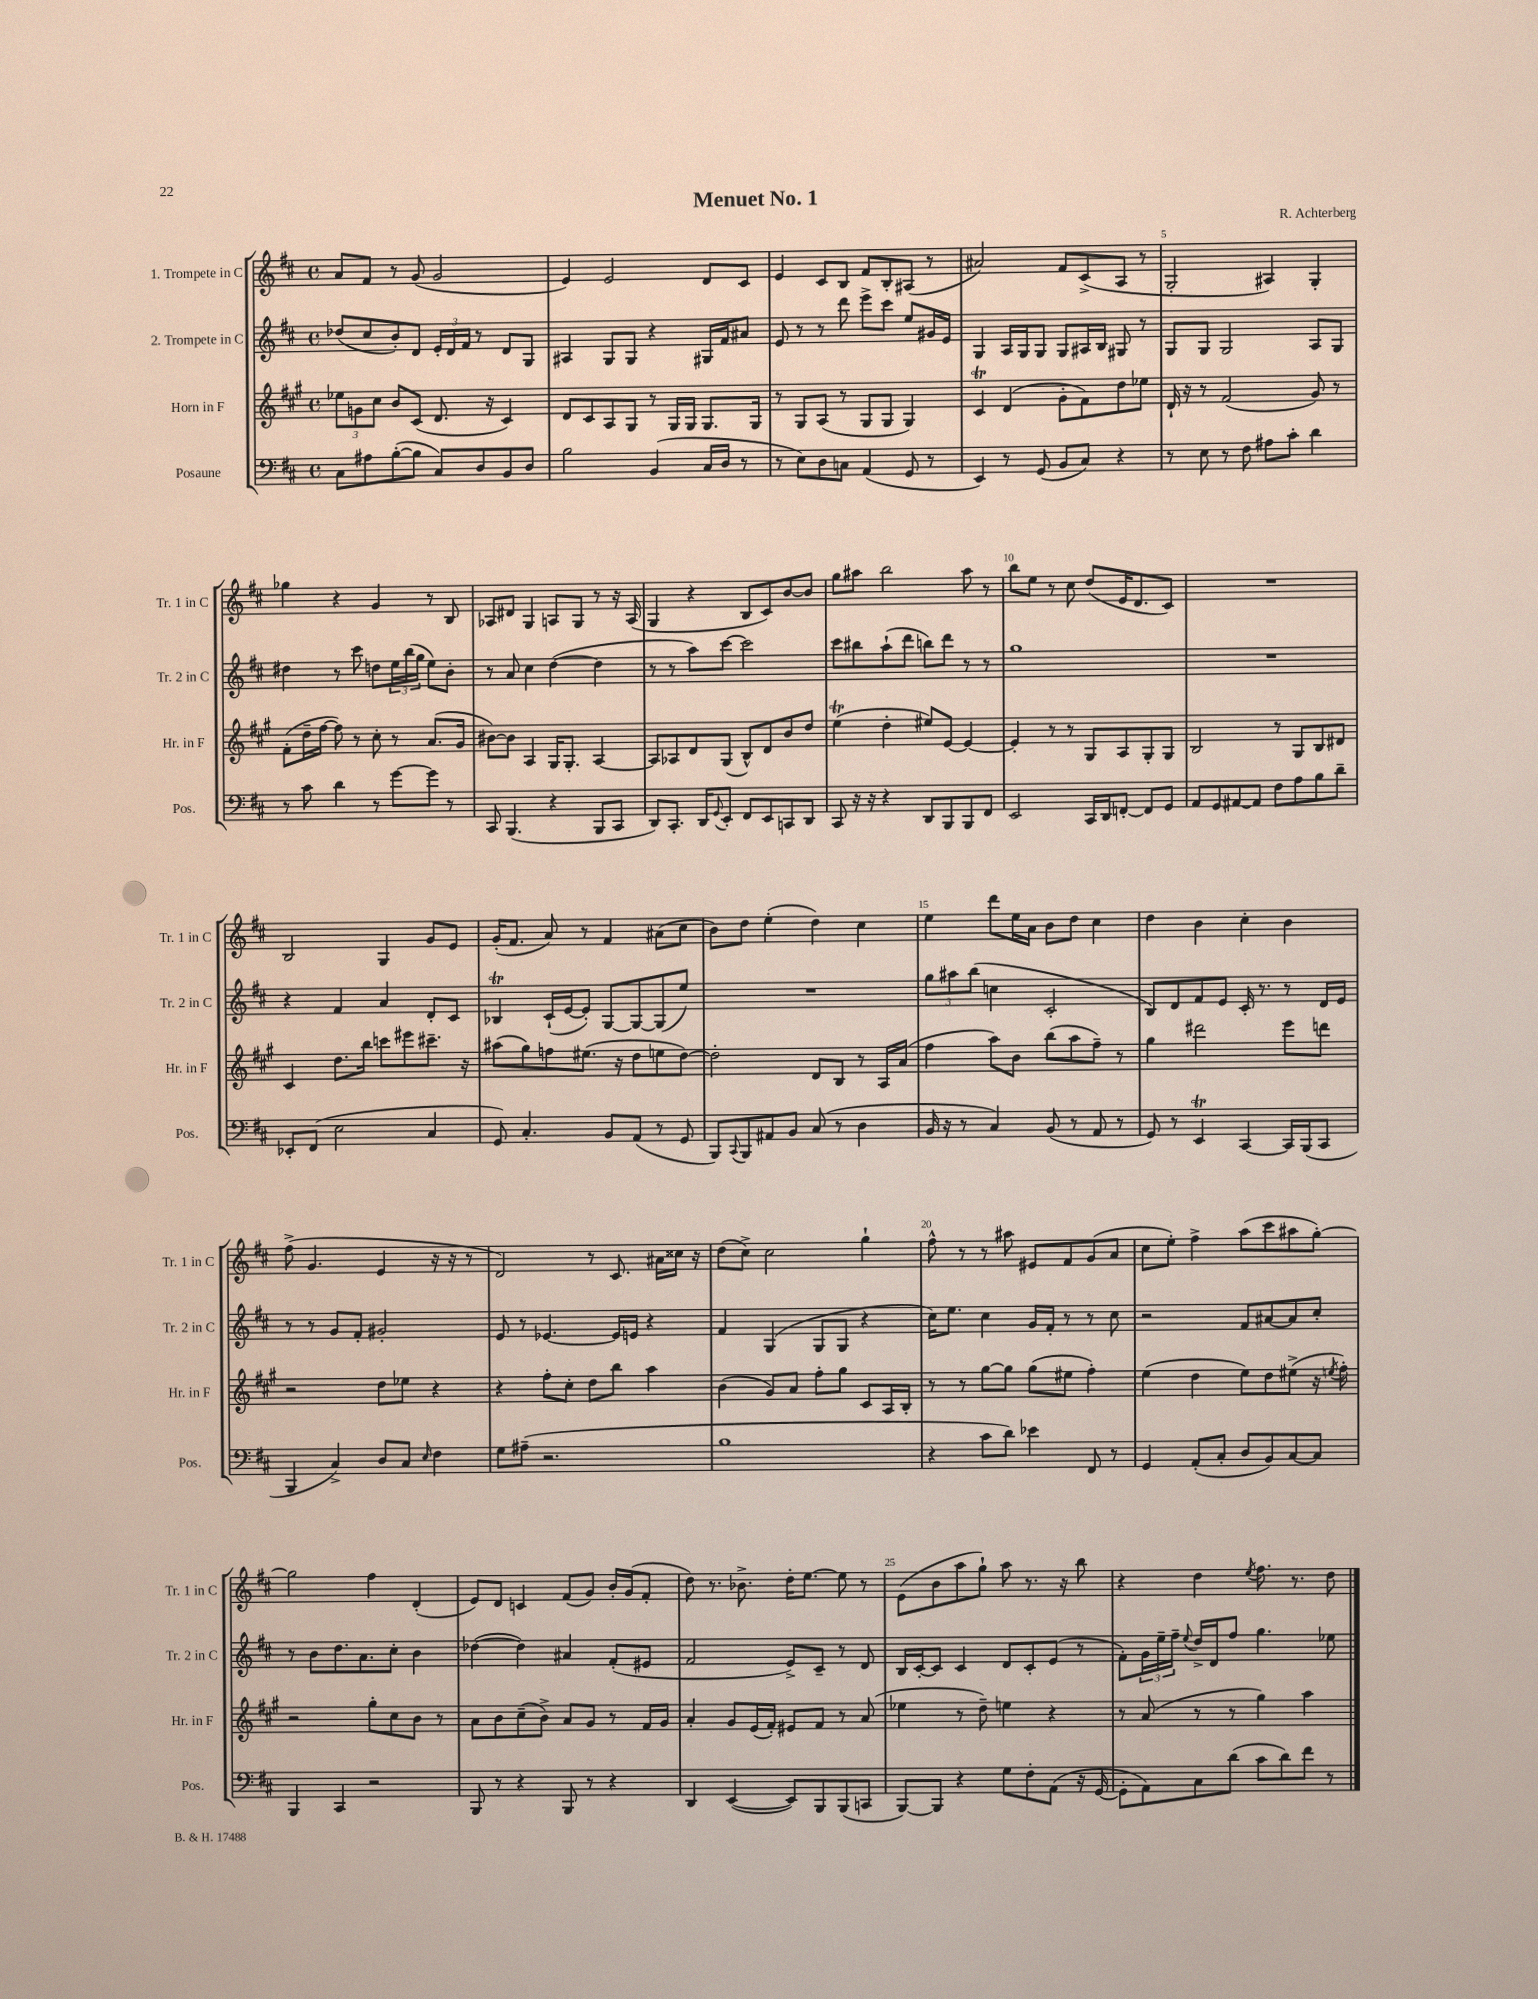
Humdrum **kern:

**kern	**kern	**kern	**kern
*staff4	*staff3	*staff2	*staff1
*clefF4	*clefG2	*clefG2	*clefG2
*k[f#c#]	*k[f#c#g#]	*k[f#c#]	*k[f#c#]
*M4/4	*M4/4	*M4/4	*M4/4
*met(c)	*met(c)	*met(c)	*met(c)
8C#	12ee-	(8dd-	8a
.	12g	.	.
8A#	.	8cc#	8f#
.	12cc#	.	.
([8B'	8b	8b')	8r
8B]	(8c#	8d	(8g
8C#)	8.d	24e'	2g
.	.	24d	.
.	.	24f#	.
8D	.	8r	.
.	16r	.	.
8BB	4c#)	8d	.
8D	.	8G	.
=	=	=	=
2B	8d	4A#	4e)
.	8c#	.	.
.	8A	8G	2e
.	8G#	8G	.
(4BB	8r	4r	.
.	16G#	.	.
.	16G#	.	.
16C#	8.G#	16G#	8d
16D	.	16f#	.
8r	.	8a#	8c#
.	16G#	.	.
=	=	=	=
8r	8r	8e	4e
8E)	8G#	8r	.
8D	(8A	8r	8c#
8C	8r	8ddd	8B
(4AA	8G#	8eee^	8f#
.	8G#	8ccc#	8B'
8GG	4G#)	8ee	(8A#
8r	.	16g#	8r
.	.	16e	.
=	=	=	=
4EE)	4c#	4G	2a#)
8r	(4d	16A	.
.	.	16G	.
(8GG	.	8G	.
8BB	8g#'	8G	8f#
8C#)	8f#)	16A#	(8c#^
.	.	16B	.
4r	8dd	8G#	8A
.	8ee-	8r	8r
=	=	=	=
8r	16d`	8G	2G'
.	16r	.	.
8E	8r	8G	.
8r	(2f#	2G	.
8F#	.	.	.
8A#	.	.	4A#)
8c#'	.	.	.
4d	8g#)	8A	4G'
.	8r	8G	.
=	=	=	=
8r	(8f#'	4dd#	4gg-
8c#	16dd~	.	.
.	[16ff#	.	.
4d	8ff#])	8r	4r
.	8r	8ccc#	.
8r	8cc#'	8dd	4g
[8g	8r	24ee	.
.	.	(24bb	.
.	.	24gg	.
8g]	(8.a	8ee)	8r
8r	.	8b'	8B
.	16g#	.	.
=	=	=	=
8CC#	[8b#)	8r	8A-
(4.BBB	8b#]	8a	8d#
.	4A	4cc#	4G
4r	16G#	([4dd	8A
.	8.G#'	.	.
.	.	.	8G
8BBB	[4A	4dd]	8r
8CC#	.	.	16r
.	.	.	(16A
=	=	=	=
8DD)	8A]	8r	4G
8.CC#'	8A-	8r	.
.	8d	8aa)	4r
16DD	.	.	.
8qqGG	.	.	.
8EE'	(8G#	[8ccc#	.
8FF#	8B^^)	2ccc#]	8B
8EE	8d	.	8c#)
8CC	8b	.	[8b
8DD	8dd	.	8b]
=	=	=	=
8CC#	(4ee	8ccc#	8gg
16r	.	8bb#	8aa#
16r	.	.	.
4r	4dd'	(8aa`	2bb
.	.	8ddd	.
8DD	8ee#)	8bb)	.
8BBB	[8e	8ddd	.
8BBB	4e_	8r	8aa#
8FF#	.	8r	8r
=	=	=	=
2EE	4e']	1gg	8bb
.	.	.	8ee
.	8r	.	8r
.	8r	.	8cc#
16CC#	8G#	.	(8dd
16DD	.	.	.
[8FF'	8A	.	16e
.	.	.	8.d
8FF]	8G#'	.	.
8GG	8G#	.	8c#)
=	=	=	=
8AA	2B	1r	1r
8GG	.	.	.
[8AA#	.	.	.
8AA#]	.	.	.
8F#	8r	.	.
8A	8G#	.	.
8B	8B	.	.
8d~	8d#	.	.
=	=	=	=
8EE-'	4c#	4r	2B
(8FF#	.	.	.
2E	8.dd	4f#	.
.	16bb	.	.
.	8ccc	4a	4G
.	8eee#	.	.
4C#	8.ccc#~	8d'	8g
.	.	8c#	8e
.	16r	.	.
=	=	=	=
8GG)	(8aa#	4B-	(16g'
.	.	.	8.f#
4.C#'	8gg#)	.	.
.	8ff	(16c#`	8a)
.	.	[16e	.
.	(8.ee#	8e'])	8r
8BB	.	[8G	4f#
.	16r	.	.
(8AA	8dd	8G_	.
8r	8ee	(8G]	(8a#
8GG	[8dd)	8ee)	8cc#
=	=	=	=
8BBB)	2dd']	1r	8b)
8qqCC#	.	.	.
8BBB	.	.	8dd
8AA#	.	.	(4ee'
8BB	.	.	.
(8C#	8d	.	4dd)
8r	8B	.	.
4D	8r	.	4cc#
.	16A	.	.
.	(16a	.	.
=	=	=	=
16BB	4ff#	12gg	4ee
16r	.	.	.
.	.	12aa#	.
8r	.	.	.
.	.	(12bb	.
4C#)	8aa)	4cc	8ddd
.	8b	.	16ee
.	.	.	16a
(8BB	(8bb	2c#'	8b
8r	8aa	.	8dd
8AA	8ff#~)	.	4cc#
8r	8r	.	.
=	=	=	=
8GG)	4gg#	8B)	4dd
8r	.	8d	.
4EE	2ddd#	8f#	4b
.	.	8e	.
[4CC#	.	16c#'	4cc#'
.	.	8.r	.
16CC#]	8eee	8r	4b
(16BBB	.	.	.
8CC#	8ddd	16d	.
.	.	16e	.
=	=	=	=
4BBB	2r	8r	(8ff#^
.	.	8r	4.g
4C#^)	.	8g	.
.	.	8f#'	.
8D	8dd	2g#'	4e
8C#	8ee-	.	.
16qqE	.	.	.
4F#	4r	.	16r
.	.	.	16r
.	.	.	8r
=	=	=	=
8G	4r	8e	2d)
(8A#~	.	8r	.
2.r	8ff#'	[4.e-	.
.	8cc#'	.	.
.	8dd	.	8r
.	8bb	16e-]	8.c#
.	.	16e	.
.	4aa	4r	.
.	.	.	16a#
.	.	.	16cc##
.	.	.	16r
=	=	=	=
1B	(4b	4f#	(8dd
.	.	.	8cc#^)
.	8g#)	(4G	2cc#
.	8a	.	.
.	8ff#'	8G	.
.	8gg#	8G	.
.	8c#	4r	4gg`
.	16A	.	.
.	16B'	.	.
=	=	=	=
4r	8r	16cc#)	8ff#^^
.	.	8.ee	.
.	8r	.	8r
8c#	[8gg#	4cc#	8r
8d)	8gg#]	.	8aa#
4e-	(8gg#	16g	8e#
.	.	16f#'	.
.	8ee#	8r	8f#
8FF#	4ff#')	8r	(8g
8r	.	8cc#	8a
=	=	=	=
4GG	(4ee	2r	8cc#
.	.	.	8ee')
(8AA'	4dd	.	4ff#^
8C#'	.	.	.
8D	8ee)	8f#	(8aa
8BB)	8dd	[8a#	8ccc#
[8C#	(8ee#^	8a#]	8aa#
8C#]	16r	8cc#'	[8gg')
.	8qee	.	.
.	16ff#')	.	.
=	=	=	=
4BBB	2r	8r	2gg]
.	.	8b	.
4CC#	.	8.dd	.
.	.	8.a	.
2r	8gg#'	.	4ff#
.	8cc#	8cc#'	.
.	8b	4b	(4d'
.	8r	.	.
=	=	=	=
8BBB	8a	([4dd-	8e)
8r	8b	.	8d
4r	(8cc#~	4dd-])	4c
.	8b^)	.	.
8BBB	8a	4a#	(8f#
8r	8g#	.	8g)
4r	8r	(8f#'	16b'
.	.	.	(16g
.	16f#	8e#	8f#'
.	16g#	.	.
=	=	=	=
4DD	4a'	2f#	8dd)
.	.	.	8.r
([4EE	8g#	.	.
.	.	.	8.b-^
.	(16e	.	.
.	16f#')	.	.
8EE])	8e#	8e^)	16dd'
.	.	.	[8.ee
8BBB	8f#	8c#~	.
(8BBB	8r	8r	8ee]
8CC	(8a	8d	8r
=	=	=	=
[8BBB)	4ee-	16B	(8e
.	.	[16c#'	.
8BBB]	.	8c#]	8b
4r	8r	4c#	8aa
.	8dd~)	.	8gg`)
8G	4ee	8d	8aa
8F#'	.	8c#'	8.r
(8AA	4r	(8e	.
.	.	.	16r
16r	.	8r	8bb
[16GG	.	.	.
=	=	=	=
8GG']	8r	8f#')	4r
8AA)	(8a	24g	.
.	.	24ee~	.
.	.	24ff#~	.
.	.	8qqee	.
8C#	8r	16dd^	4dd
.	.	16d	.
(8d	8r	8ff#	.
.	.	.	8qee
8c#	4gg#)	4.gg	8.ff#
8d)	.	.	.
.	.	.	8.r
8f#	4aa	.	.
8r	.	8ee-	8dd
==	==	==	==
*-	*-	*-	*-
